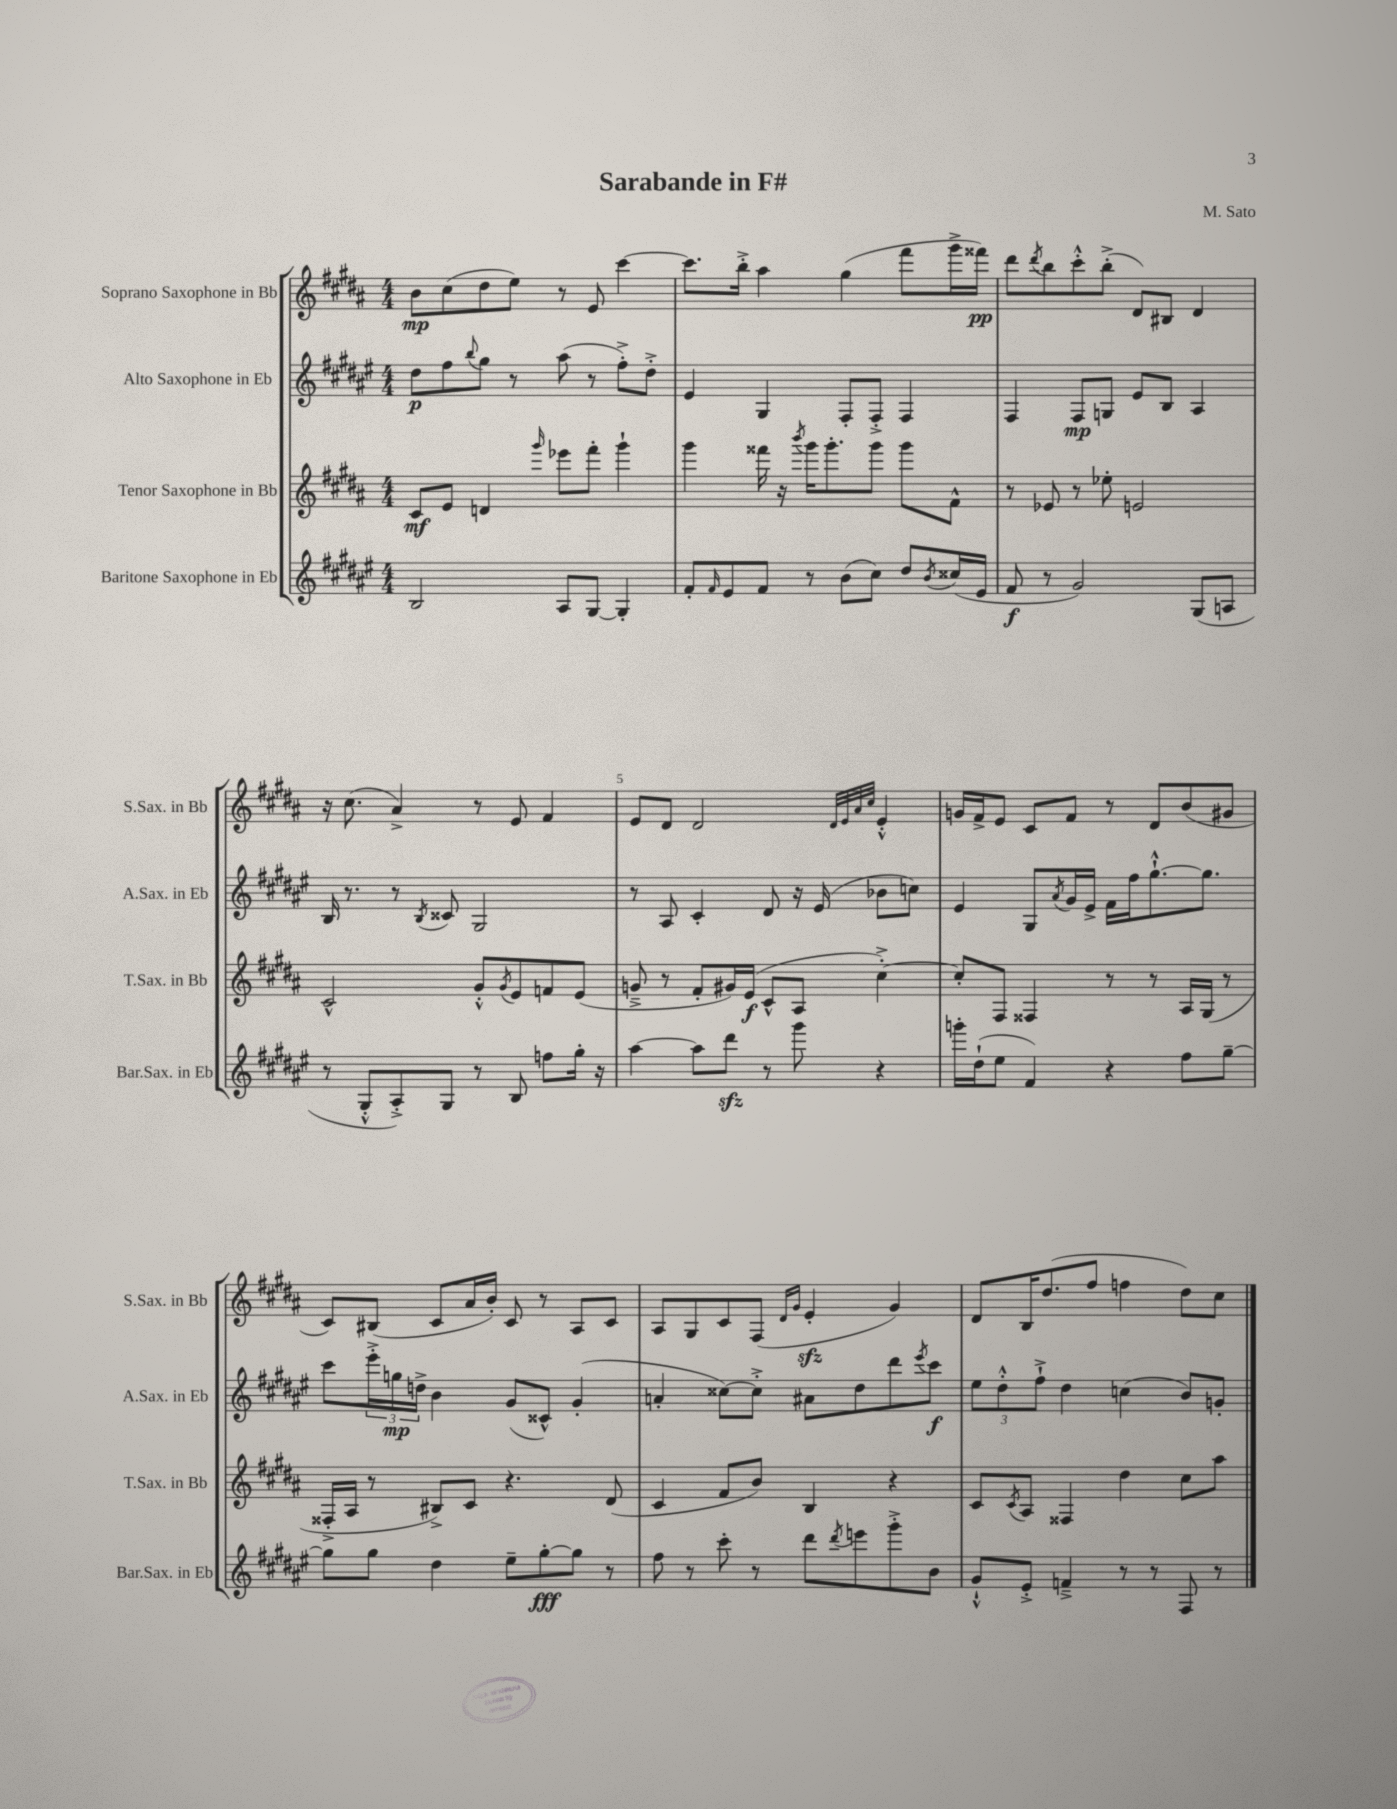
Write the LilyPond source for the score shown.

\header { title = "Sarabande in F#" composer = "M. Sato" }
<<
\new StaffGroup <<
\new Staff = "s0" \with { instrumentName = "Soprano Saxophone in Bb" shortInstrumentName = "S.Sax. in Bb" } {
    \clef treble \key b \major \numericTimeSignature \time 4/4
    b'8\mp cis''8( dis''8 e''8) r8 e'8 cis'''4~ |
    cis'''8. b''16-.-> ais''4 gis''4( fis'''8 gis'''16-> fisis'''16\pp) |
    dis'''8 \acciaccatura { dis'''8 } b''8 cis'''8-.-^ b''8-.->( dis'8) bis8 dis'4 |
    r16 cis''8.( ais'4->) r8 e'8 fis'4 |
    e'8 dis'8 dis'2 \grace { dis'32 e'32 ais'32 cis''32 } e'4-.-^ |
    g'16 fis'16-> e'8 cis'8 fis'8 r8 dis'8 b'8( gis'8 |
    cis'8) bis8( cis'8 ais'16 b'16-.) cis'8 r8 ais8 cis'8 |
    ais8 gis8 cis'8 fis8( \grace { dis'16 gis'16 } e'4-.\sfz gis'4) |
    dis'8 b16 dis''8.( fis''8 f''4 dis''8) cis''8 \bar "|." |
}
\new Staff = "s1" \with { instrumentName = "Alto Saxophone in Eb" shortInstrumentName = "A.Sax. in Eb" } {
    \clef treble \key fis \major \numericTimeSignature \time 4/4
    dis''8\p fis''8 \appoggiatura { b''8 } gis''8 r8 ais''8( r8 fis''8-.->) dis''8-.-> |
    eis'4 gis4 fis8-. fis8-.-> fis4 |
    fis4 fis8\mp g8 eis'8 b8 ais4 |
    b16 r8. r8 \acciaccatura { b8 } cisis'8 gis2 |
    r8 ais8 cis'4-. dis'8 r16 eis'16( bes'8 c''8) |
    eis'4 gis8 \acciaccatura { ais'8 } gis'16 eis'16-> fis'16 fis''16 gis''8.~-!-^ gis''8. |
    cis'''8 \tuplet 3/2 { eis'''16-.-> g''16\mp d''16-> } b'4 gis'8( cisis'8-^) gis'4-.( |
    a'4-. cisis''8~) cisis''8-.-> ais'8 dis''8 dis'''8 \acciaccatura { eis'''8 } cis'''8\f |
    \tuplet 3/2 { eis''8 dis''8-.-^ fis''8-!-> } dis''4 c''4( b'8) g'8-. \bar "|." |
}
\new Staff = "s2" \with { instrumentName = "Tenor Saxophone in Bb" shortInstrumentName = "T.Sax. in Bb" } {
    \clef treble \key b \major \numericTimeSignature \time 4/4
    cis'8\mf e'8 d'4 \grace { gis'''16 } ees'''8 fis'''8-. gis'''4-! |
    gis'''4 fisis'''16 r16 \acciaccatura { b'''8 } gis'''16 gis'''8.-. gis'''8 gis'''8 fis'8-^ |
    r8 ees'8 r8 ees''8-. e'2 |
    cis'2-^ gis'8-.-^ \acciaccatura { gis'8 } e'8 f'8 e'8( |
    g'8---> r8 fis'8-. gis'16) e'16\f( cis'8-^ ais8 cis''4~-.->) |
    cis''8-. fis8 fisis4 r8 r8 ais16 gis16( r8 |
    fisis16-.-> ais16 r8 bis8->) cis'8 r4. dis'8( |
    cis'4 fis'8 b'8) b4 r4 |
    cis'8 \acciaccatura { cis'8 } ais8 fisis4 dis''4 cis''8 ais''8 \bar "|." |
}
\new Staff = "s3" \with { instrumentName = "Baritone Saxophone in Eb" shortInstrumentName = "Bar.Sax. in Eb" } {
    \clef treble \key fis \major \numericTimeSignature \time 4/4
    b2 ais8 gis8~ gis4-. |
    fis'8-. \grace { fis'16 } eis'8 fis'8 r8 b'8( cis''8) dis''8 \acciaccatura { b'8 } cisis''16( eis'16 |
    fis'8\f r8 gis'2) gis8( a8 |
    r8 gis8-.-^ ais8-.->) gis8 r8 b8 f''8 gis''16-. r16 |
    ais''4~ ais''8 dis'''8\sfz r8 gis'''8 r4 |
    g'''16-. dis''16-!( eis''8 fis'4) r4 fis''8 gis''8~-- |
    gis''8 gis''8 dis''4 eis''8-- gis''8~-.\fff gis''8 r8 |
    fis''8 r8 cis'''8-. r8 dis'''8 \acciaccatura { dis'''8 } e'''8 gis'''8-.-> b'8 |
    gis'8-!-^ eis'8-.-> f'4---> r8 r8 fis8 r8 \bar "|." |
}
>>
>>
\layout { \context { \Score \override BarNumber.break-visibility = ##(#f #t #t) barNumberVisibility = #(every-nth-bar-number-visible 5) } }
